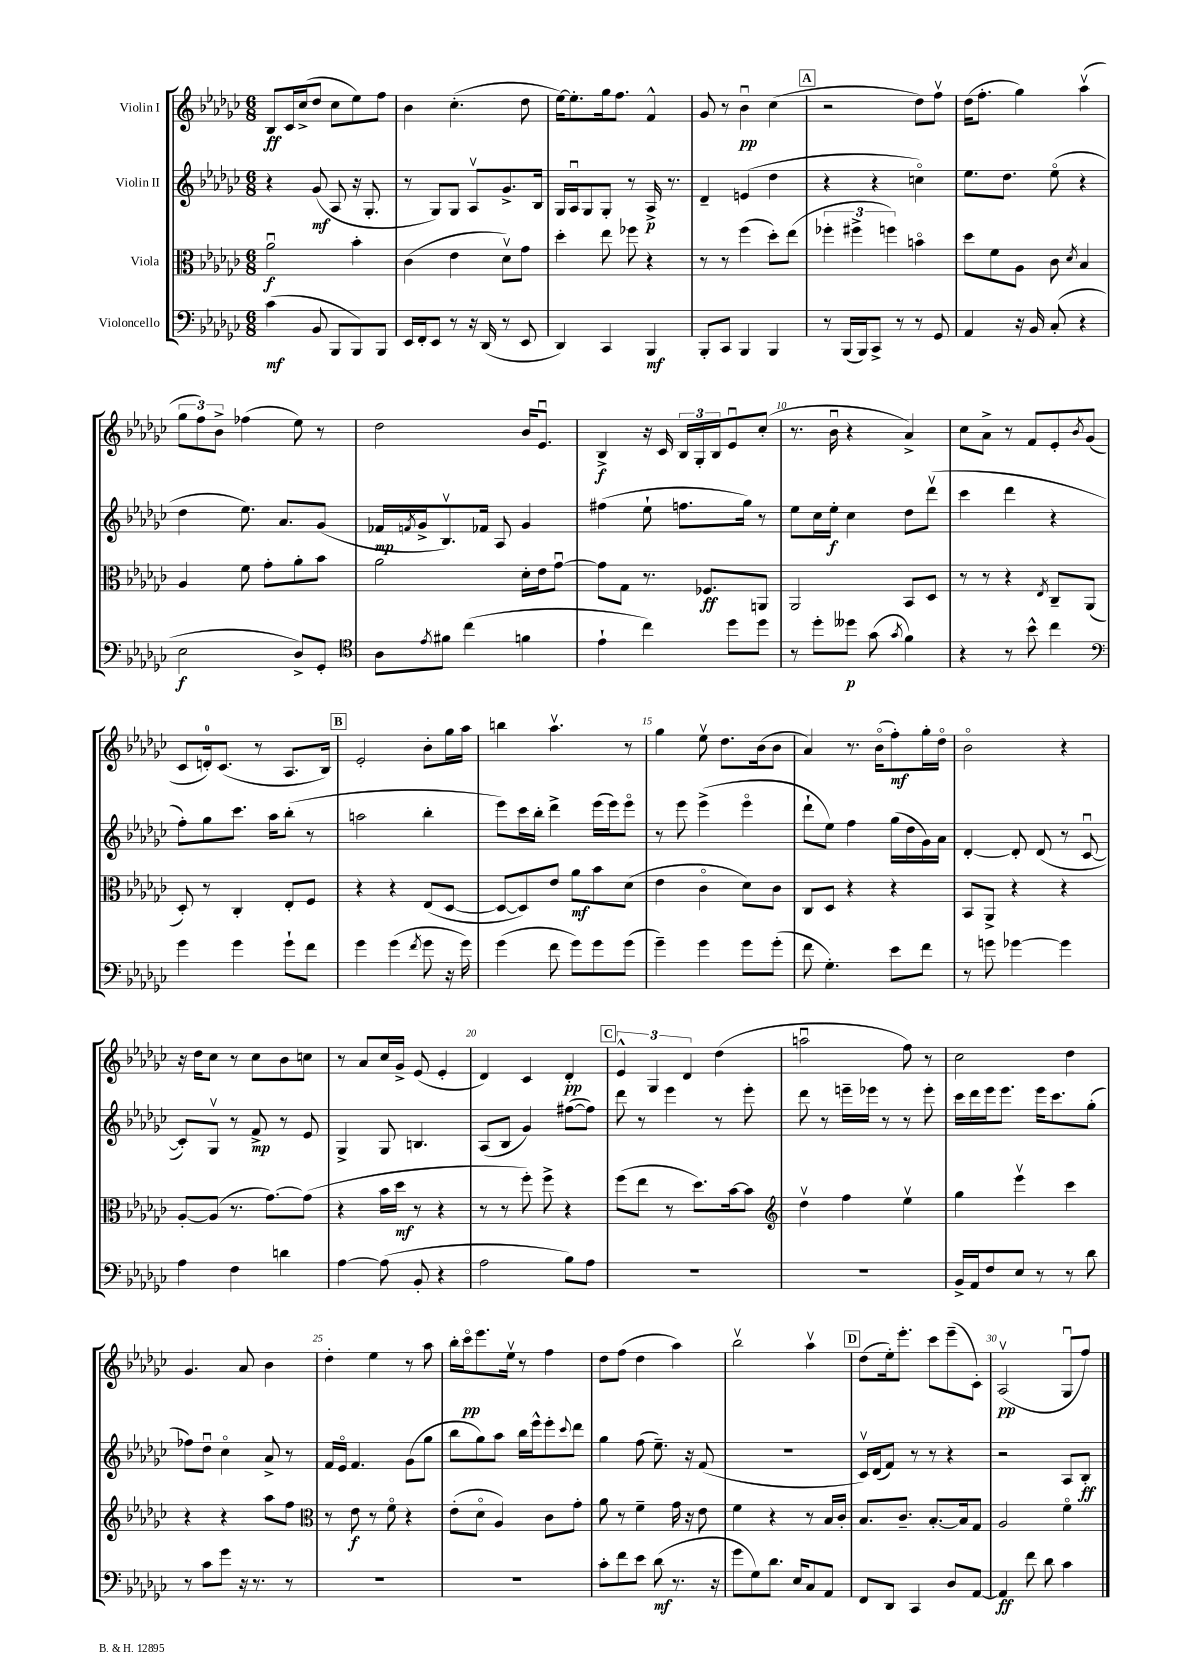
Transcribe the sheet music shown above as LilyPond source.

<<
\new StaffGroup <<
\new Staff = "s0" \with { instrumentName = "Violin I" } {
    \clef treble \key ges \major \numericTimeSignature \time 6/8
    bes8\ff ces'16 ces''16->( des''8 ces''8 ees''8) f''8 |
    bes'4 ces''4.-.( des''8 |
    ees''16~) ees''8.-. ges''16 f''8. f'4-^ |
    ges'8 r8 bes'4\downbow\pp ces''4( |
    \mark \markup { \box "A" } r2 des''8) f''8\upbow |
    des''16( f''8.-. ges''4) aes''4\upbow( |
    \tuplet 3/2 { ges''8 f''8) bes'8-> } fes''4( ees''8) r8 |
    des''2 bes'16 ees'8.\downbow |
    bes4->\f r16 ces'16 \tuplet 3/2 { bes16 ges16-. bes16 } ees'8\downbow ces''8-.( |
    r8. bes'16\downbow r4 aes'4->) |
    ces''8 aes'8-> r8 f'8 ees'8-. \acciaccatura { bes'8 } ges'8( |
    ces'8 d'16-0-.) ces'8.( r8 aes8. bes16) |
    \mark \markup { \box "B" } ees'2-. bes'8-. ges''16 aes''16 |
    b''4 aes''4.\upbow r8 |
    ges''4 ees''8\upbow des''8. bes'16( bes'8 |
    aes'4) r8. bes'16\flageolet( f''8-.\mf) ges''16-. des''16\flageolet |
    bes'2\flageolet r4 |
    r16 des''16 ces''8 r8 ces''8 bes'8 c''8 |
    r8 aes'8 ces''16 ges'16-> ees'8( ees'4-. |
    des'4) ces'4 des'4-.\pp |
    \mark \markup { \box "C" } \tuplet 3/2 { ees'4-^ ges4 des'4 } des''4( |
    a''2\downbow f''8) r8 |
    ces''2 des''4 |
    ges'4. aes'8 bes'4 |
    des''4-. ees''4 r8 aes''8 |
    bes''16-. ces'''16\flageolet\pp ees'''8. ees''16\upbow r8 f''4 |
    des''8 f''8( des''4 aes''4) |
    bes''2\upbow aes''4\upbow |
    \mark \markup { \box "D" } des''8( ees''16-.) ees'''8.-. ces'''8 ees'''8--( ces'8-.) |
    aes2\upbow\pp( ges8\downbow f''8) \bar "|." |
}
\new Staff = "s1" \with { instrumentName = "Violin II" } {
    \clef treble \key ges \major \numericTimeSignature \time 6/8
    r4 ges'8\mf( aes8 r16 ges8.-. |
    r8 ges8) ges8 aes8\upbow ges'8.-> bes16 |
    ges16 aes16\downbow ges8 ges8-. r8 aes16->\p r8. |
    des'4-- e'4( des''4 |
    \mark \markup { \box "A" } r4 r4 c''4\flageolet) |
    ees''8. des''8. ees''8\flageolet( r4 |
    des''4 ees''8.) aes'8. ges'8( |
    fes'16\mp \acciaccatura { f'8 } ges'16-> bes8.\upbow) fes'16 aes8 ges'4 |
    fis''4( ees''8-! f''8. ges''16) r8 |
    ees''8 ces''16 ees''16-.\f ces''4 des''8 des'''8\upbow( |
    ces'''4 des'''4 r4 |
    f''8-.) ges''8 ces'''8. aes''16 bes''8-.( r8 |
    \mark \markup { \box "B" } a''2 bes''4-. |
    ees'''8) ces'''16 bes''16-. des'''4-> ees'''16( ees'''16) ees'''8\flageolet |
    r8 ees'''8 ees'''4->( ees'''4\flageolet |
    des'''8-! ees''8) f''4 ges''16( des''16 ges'16) aes'16 |
    des'4~-. des'8-. des'8( r8 ces'8~\downbow |
    ces'8-.) ges8\upbow r8 f'8->\mp r8 ees'8 |
    ges4-> ges8 b4. |
    aes8( bes8 ges'4) fis''8~( fis''8) |
    \mark \markup { \box "C" } des'''8 r8 ees'''4 r8 ees'''8-. |
    des'''8 r8 e'''16-- ees'''16 r8 r8 ees'''8-. |
    ces'''16 des'''16 ees'''16 ees'''8. ees'''16 ces'''8. ges''8-.( |
    fes''8) des''8\downbow ces''4\flageolet aes'8-> r8 |
    f'16 ees'16\flageolet f'4. ges'8( ges''8 |
    bes''8 ges''8) aes''8 bes''16 ees'''16-^ ees'''8-. \appoggiatura { ces'''8 } des'''8 |
    ges''4 f''8( ees''8.--) r16 f'8( |
    R2. |
    \mark \markup { \box "D" } ces'16\upbow) des'16( f'8) r8 r8 r4 |
    r2 aes8 bes8-.\ff \bar "|." |
}
\new Staff = "s2" \with { instrumentName = "Viola" } {
    \clef alto \key ges \major \numericTimeSignature \time 6/8
    aes'2\downbow\f bes'4-. |
    ces'4( ees'4 des'8\upbow) ges'8 |
    des''4-. ees''8 fes''8 r4 |
    r8 r8 f''4( des''8-.) ees''8( |
    \mark \markup { \box "A" } \tuplet 3/2 { fes''4-. fis''4-> f''4) } b'4\flageolet |
    des''8 f'8 aes8 ces'8 \acciaccatura { des'8 } bes4 |
    aes4 f'8 ges'8-. aes'8-. bes'8 |
    aes'2 des'16-. ees'16 ges'8~\downbow |
    ges'8 ges8 r8. fes8.\ff a,8 |
    aes,2 bes,8 des8 |
    r8 r8 r4 \acciaccatura { ees8 } ces8-- aes,8( |
    des8-.) r8 ces4-. ees8-. f8 |
    \mark \markup { \box "B" } r4 r4 ees8( des8~ |
    des8~ des8) ees'8 aes'8\mf bes'8 des'8( |
    ees'4 ces'4\flageolet des'8) ces'8 |
    ces8 des8 r4 r4 |
    bes,8 aes,8-> r4 r4 |
    aes8~-. aes8( r8. ges'8.~) ges'8( |
    r4 bes'16 des''16\mf r8 r4 |
    r8 r8 f''8-.) f''8-> r4 |
    \mark \markup { \box "C" } f''8( ees''8 r8 des''8.) bes'16~ bes'8 |
    \clef treble des''4\upbow f''4 ees''4\upbow |
    ges''4 ees'''4\upbow ces'''4 |
    r4 r4 aes''8 f''8 |
    \clef alto r8 ees'8\f r8 f'8\flageolet r4 |
    ees'8-.( des'8\flageolet aes4) ces'8 ges'8-. |
    aes'8 r8 f'4-- ges'16 r16 ees'8 |
    f'4 r4 r8 bes16 ces'16-. |
    \mark \markup { \box "D" } bes8. ces'8.-- bes8.~-. bes16 ges8 |
    aes2 f'4\flageolet \bar "|." |
}
\new Staff = "s3" \with { instrumentName = "Violoncello" } {
    \clef bass \key ges \major \numericTimeSignature \time 6/8
    ces'4\mf( bes,8 bes,,8 bes,,8) bes,,8 |
    ees,16 f,16-. ees,8 r8 r16 des,16( r8 ees,8 |
    des,4) ces,4 bes,,4\mf |
    bes,,8-. ces,8 bes,,4 bes,,4 |
    \mark \markup { \box "A" } r8 bes,,16( bes,,16) ces,8-> r8 r8 ges,8 |
    aes,4 r16 bes,16 ces8-.( r4 |
    ees2\f des8->) ges,8-. |
    \clef tenor aes8 \acciaccatura { ees'8 } fis'8 ces''4( f'4 |
    ees'4-! ces''4) des''8 des''8 |
    r8 des''8-. deses''8\p ges'8( \acciaccatura { ges'8 } f'4) |
    r4 r8 bes'8-^ ces''4 |
    \clef bass ges'4 ges'4 ges'8-! f'8 |
    \mark \markup { \box "B" } ges'4 ges'4( \acciaccatura { f'8 } ges'8 r16 ges'16) |
    ges'4( f'8 ges'8) ges'8 ges'8( |
    ges'4--) ges'4 ges'8 ges'8-.( |
    f'8 ges4.-.) ees'8 f'8 |
    r8 g'8 ges'4~ ges'4 |
    aes4 f4 d'4 |
    aes4~ aes8( bes,8-. r4 |
    aes2 bes8) aes8 |
    \mark \markup { \box "C" } R2. |
    R2. |
    bes,16-> aes,16 f8 ees8 r8 r8 des'8 |
    r8 ces'8 ges'8 r16 r8. r8 |
    R2. |
    R2. |
    ces'8-. f'8 ees'8 des'8\mf( r8. r16 |
    ges'8 ges8) des'8. ees16 ces8 aes,8 |
    \mark \markup { \box "D" } f,8 des,8 ces,4 des8 aes,8~ |
    aes,4\ff f'8 des'8 ces'4 \bar "|." |
}
>>
>>
\layout { \context { \Score \override BarNumber.break-visibility = ##(#f #t #t) barNumberVisibility = #(every-nth-bar-number-visible 5) } }
